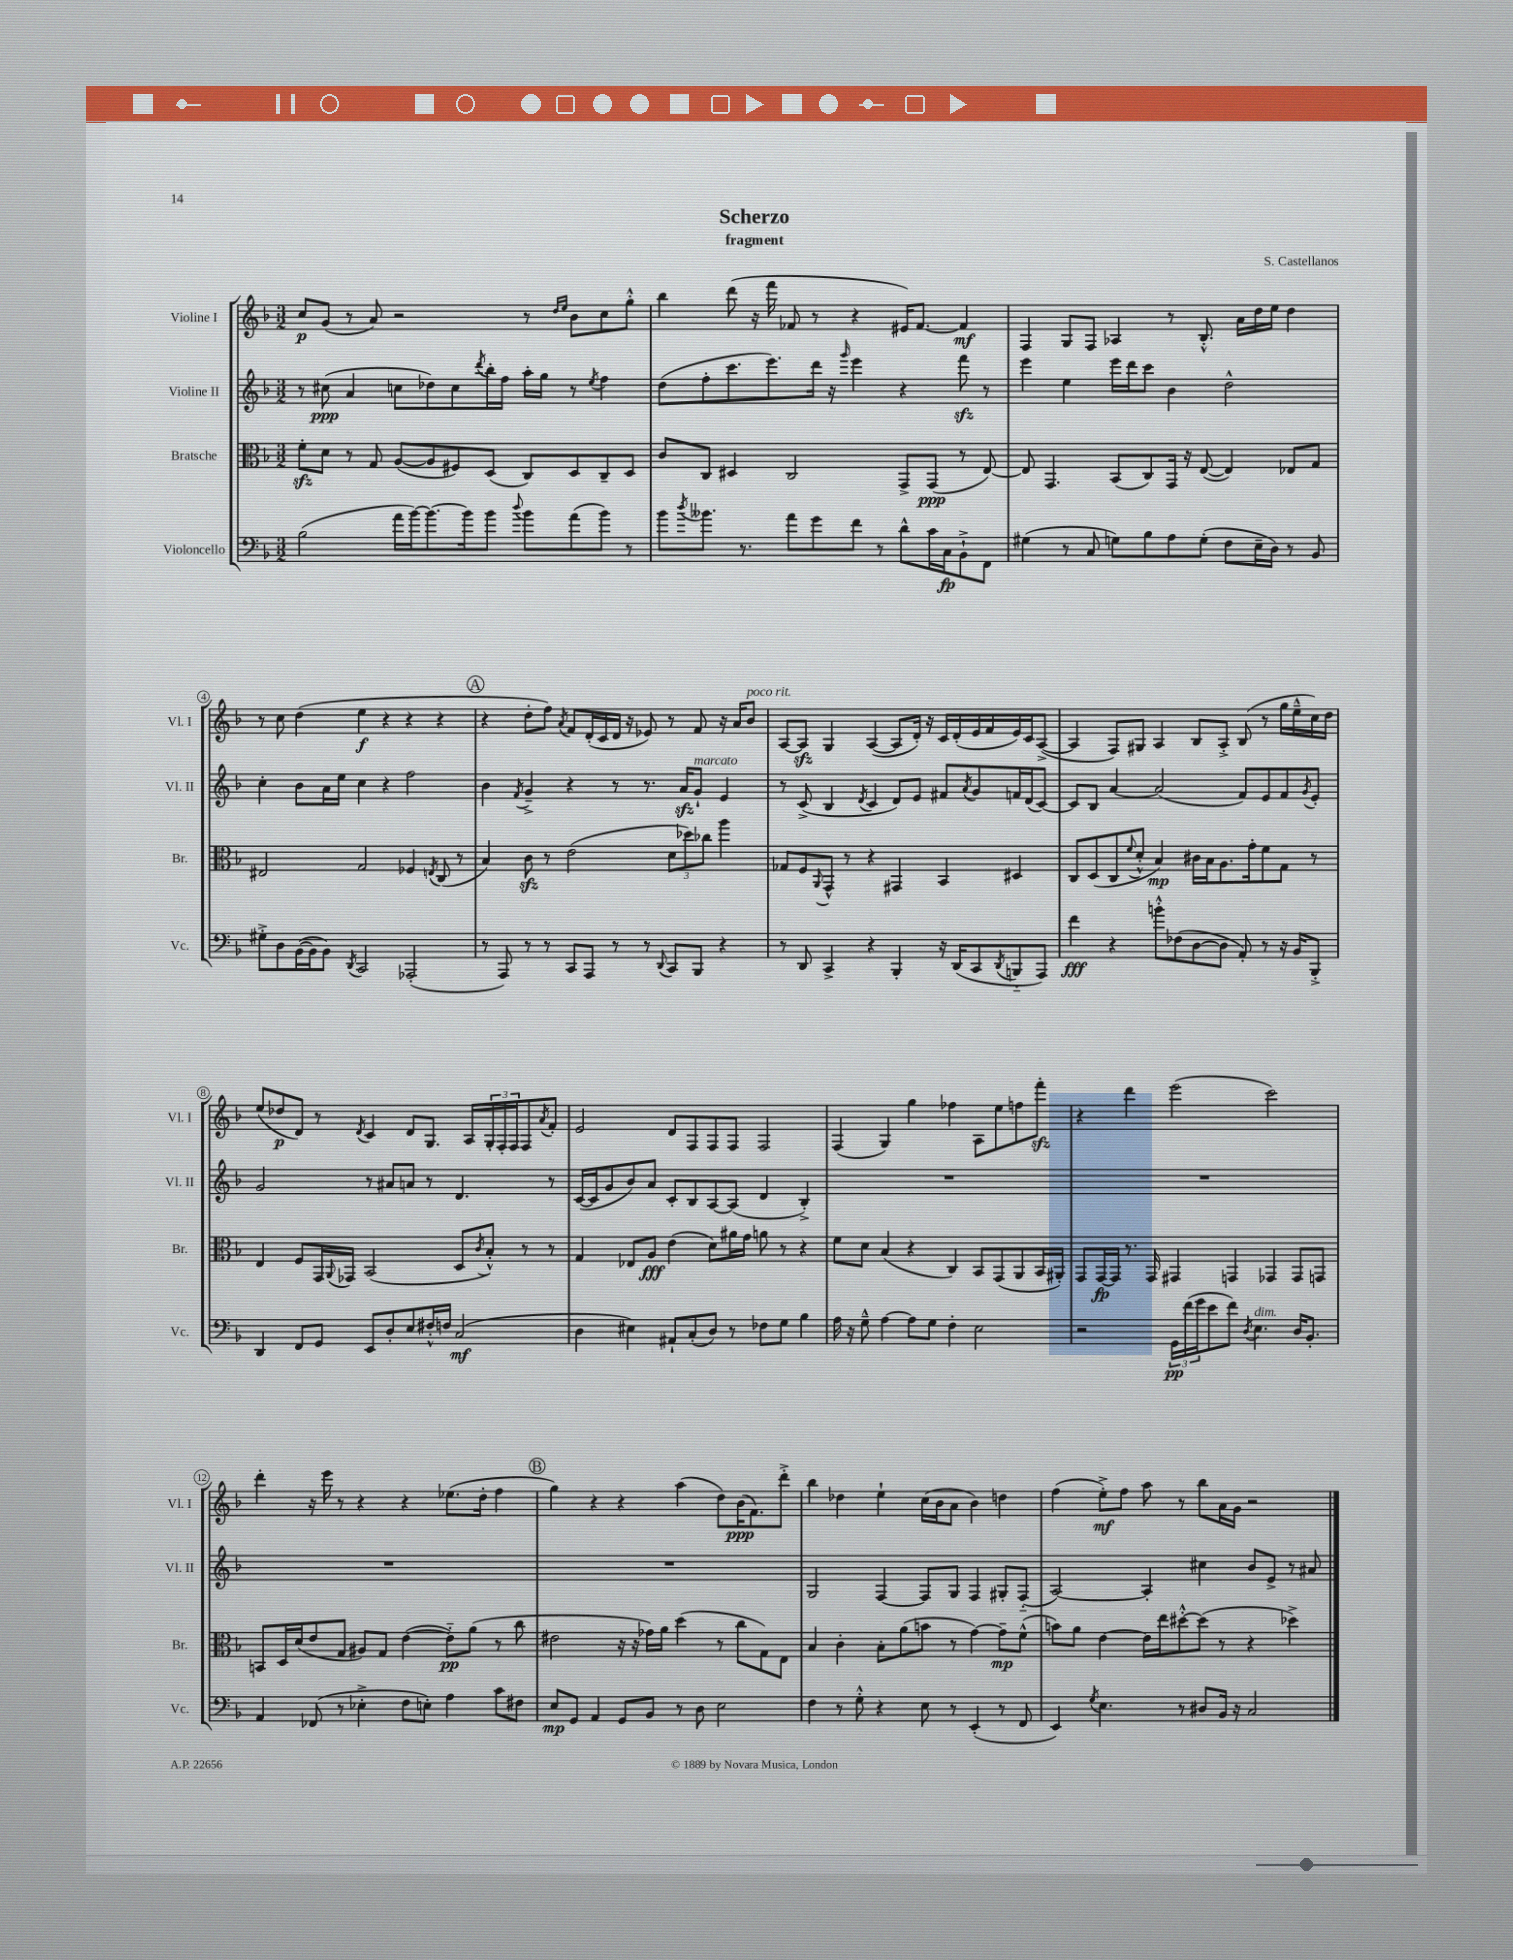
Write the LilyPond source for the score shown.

\header { title = "Scherzo" composer = "S. Castellanos" subtitle = "fragment" }
<<
\new StaffGroup <<
\new Staff = "s0" \with { instrumentName = "Violine I" shortInstrumentName = "Vl. I" } {
    \clef treble \key f \major \numericTimeSignature \time 3/2
    c''8\p g'8( r8 a'8) r2 r8 \grace { d''16 e''16 } bes'8 c''8 g''8-.-^ |
    bes''4 d'''8( r16 f'''16 fes'8 r8 r4 eis'16) fes'8.~ fes'4\mf |
    f4 g8 f8 aes4 r8 bes8.-.-^ a'16 d''16 e''16 d''4 |
    r8 c''8 d''4( e''4\f r4 r4 r4 |
    \mark \markup { \circle "A" } r4 d''8-. f''8) \acciaccatura { a'8 } f'8 d'16-.( c'16 d'16 r16 ees'8) r8 f'8 r16 a'16 bes'8^\markup { \italic "poco rit." } |
    a8~ a8\sfz g4 a4~( a8 d'16-.) r16 c'16 d'16-.( e'16 f'16 e'16) c'16 a8~->( |
    a4 f8) gis8 a4 bes8 a8-.-> bes8( r8 g''16 e''16---^ c''16) d''16 |
    e''8( des''8\p d'8) r8 \acciaccatura { d'8 } c'4 d'8 g8. a16 \tuplet 3/2 { g16-. f16-. f16 } f8 \acciaccatura { a'8 } f'8-. |
    e'2 d'8 f8 f8 f8 f2 |
    f4( g4) g''4 fes''4 a8 e''8 f''8 f'''8-.\sfz |
    r4 d'''4 e'''2( c'''2) |
    d'''4-. r16 e'''16 r8 r4 r4 ees''8.( d''16-. f''4 |
    \mark \markup { \circle "B" } g''4) r4 r4 a''4( d''8) bes'16\ppp( f'8.) d'''8-.-> |
    bes''4 des''4 e''4-! c''16( bes'16 a'8 bes'4) d''4 |
    f''4( e''8-.->\mf) f''8 a''8 r8 bes''8 a'16 g'16 r2 \bar "|." |
}
\new Staff = "s1" \with { instrumentName = "Violine II" shortInstrumentName = "Vl. II" } {
    \clef treble \key f \major \numericTimeSignature \time 3/2
    r8 cis''8\ppp( a'4 c''8 des''8) c''8 \acciaccatura { d'''8 } bes''16-. f''16 a''16-. g''16 r8 \acciaccatura { e''8 } f''4 |
    d''8( f''8-. c'''8. e'''8.) d'''16 r16 \grace { g'''16 } e'''4 r4 f'''8\sfz r8 |
    e'''4 e''4 e'''16 d'''16 c'''8 bes'4 d''2-^ |
    c''4-. bes'8 a'16 e''16 c''4 r4 f''2 |
    \mark \markup { \circle "A" } bes'4 \acciaccatura { f'8 } g'4---> r4 r8 r8. a'16\sfz g'8-!^\markup { \italic "marcato" } e'4 |
    r8 c'8->( bes4 \acciaccatura { d'8 } c'4 d'8) e'8 fis'8 \acciaccatura { a'8 } g'8 f'16 d'16( c'8~) |
    c'8 bes8 a'4~ a'2( f'8) e'8 f'8 \acciaccatura { g'8 } e'8-. |
    g'2 r8 ais'8 a'8 r8 d'4. r8 |
    c'16~( c'16 g'8 bes'8) a'8 c'8-. bes8 a8~ a8( d'4 bes4-.->) |
    R1. |
    R1. |
    R1. |
    \mark \markup { \circle "B" } R1. |
    g2 f4~ f8 g8 f4 gis8-. f8-_( |
    a2~) a4-. cis''4 bes'8 e'8-> r8 ais'8 \bar "|." |
}
\new Staff = "s2" \with { instrumentName = "Bratsche" shortInstrumentName = "Br." } {
    \clef alto \key f \major \numericTimeSignature \time 3/2
    f'8-.\sfz d'8 r8 g8 a8~( a8 fis8) d8( c8) d8 c8-- d8 |
    c'8 c8 dis4 c2 g,8-> g,8\ppp( r8 e8~) |
    e8 g,4. bes,8( c8) g,16 r16 e8~( e4) ees8 g8 |
    eis2 g2 fes4 \acciaccatura { e8 } c8( r8 |
    \mark \markup { \circle "A" } bes4) c'8\sfz r8 e'2( \tuplet 3/2 { d'8 des''8) ces''8 } a''4 |
    ges8 f8 \appoggiatura { a,8 } g,8-^ r8 r4 gis,4 bes,4 dis4 |
    c8 d8( c8 \appoggiatura { f'8 } d'8-.-^ bes4\mp) cis'16 bes16 a8. g'16-. f'8 g8 r8 |
    e4 f8 g,16 \appoggiatura { a,8 } ges,16 bes,2( d8 \acciaccatura { c'8 } bes8-.-^) r8 r8 |
    g4 ees8 a8\fff e'4( d'8) ais'16 g'16 a'8 r8 r4 |
    f'8 d'8 bes4( r4 c4) bes,8 g,8( a,8 bes,16 ais,16-.) |
    g,8 g,16~\fp g,16 r8. g,16 gis,4 g,4 ges,4 ges,8 g,8 |
    b,8 d16 d'16( e'8 g8 ais8) g8 e'4~( e'8-_\pp) a'8( r8 c''8 |
    \mark \markup { \circle "B" } eis'2 r16 r16 ges'16) a'16 d''4( r8 c''8 g8) e8 |
    bes4 c'4-. bes8-. a'8( b'8 r8 g'4~) g'8--\mp f'8-^( |
    b'8) a'8 e'4~ e'16 e''16 dis''8~-.-^ dis''8( r8 r4 des''4->) \bar "|." |
}
\new Staff = "s3" \with { instrumentName = "Violoncello" shortInstrumentName = "Vc." } {
    \clef bass \key f \major \numericTimeSignature \time 3/2
    bes2( a'16 bes'16~) bes'8.~ bes'16 bes'8 \appoggiatura { d''8 } bes'8 a'8( bes'8) r8 |
    bes'8 \acciaccatura { d''8 } beses'8. r8. a'8 g'8 f'8 r8 d'8-^ c'16 c16\fp bes,8-!-> f,8 |
    gis4( r8 c8 g8) bes8 a8 g8-.( f8 e16-- d16) r8 bes,8 |
    gis8-.-> d8 bes,16~( bes,16 bes,8) \acciaccatura { d,8 } c,2 aes,,2-.( |
    \mark \markup { \circle "A" } r8 a,,8) r8 r8 c,8 a,,8 r8 r8 \appoggiatura { d,8 } c,8 bes,,8 r4 |
    r8 d,8 c,4-> r4 bes,,4-. r16 d,16( c,8 \acciaccatura { d,8 } b,,8-_ a,,8) |
    f'4\fff r4 b'8-.-^ fes8( d8~ d8 a,8-.) r8 r16 bes,16 bes,,8-.-> |
    d,4 f,8 g,8 e,8 d8-. e8 fis16-.-^ f16 c2\mf( |
    d4 eis4) ais,8-! c8-.( d8) r8 fes8 g8 bes4 |
    a16 r16 g8---^ a4~ a8 g8 f4-. e2 |
    r2 \tuplet 3/2 { g,16\pp f'16( g'16 } e'8 f'8) \acciaccatura { d8 } e4.^\markup { \italic "dim." } d16 bes,8.-. |
    a,4 fes,8( r8 ees4-.-> f8 e8-.) a4 c'8 fis8 |
    \mark \markup { \circle "B" } e8\mp g,8 a,4 g,8 bes,8 r8 d8 e2 |
    f4 r8 g8-.-^ r4 e8 r8 e,4-.( r8 f,8 |
    e,4) \acciaccatura { g8 } e4. r8 dis8 bes,16 r16 c2 \bar "|." |
}
>>
>>
\layout { \context { \Score \override BarNumber.stencil = #(make-stencil-circler 0.1 0.3 ly:text-interface::print) } }
